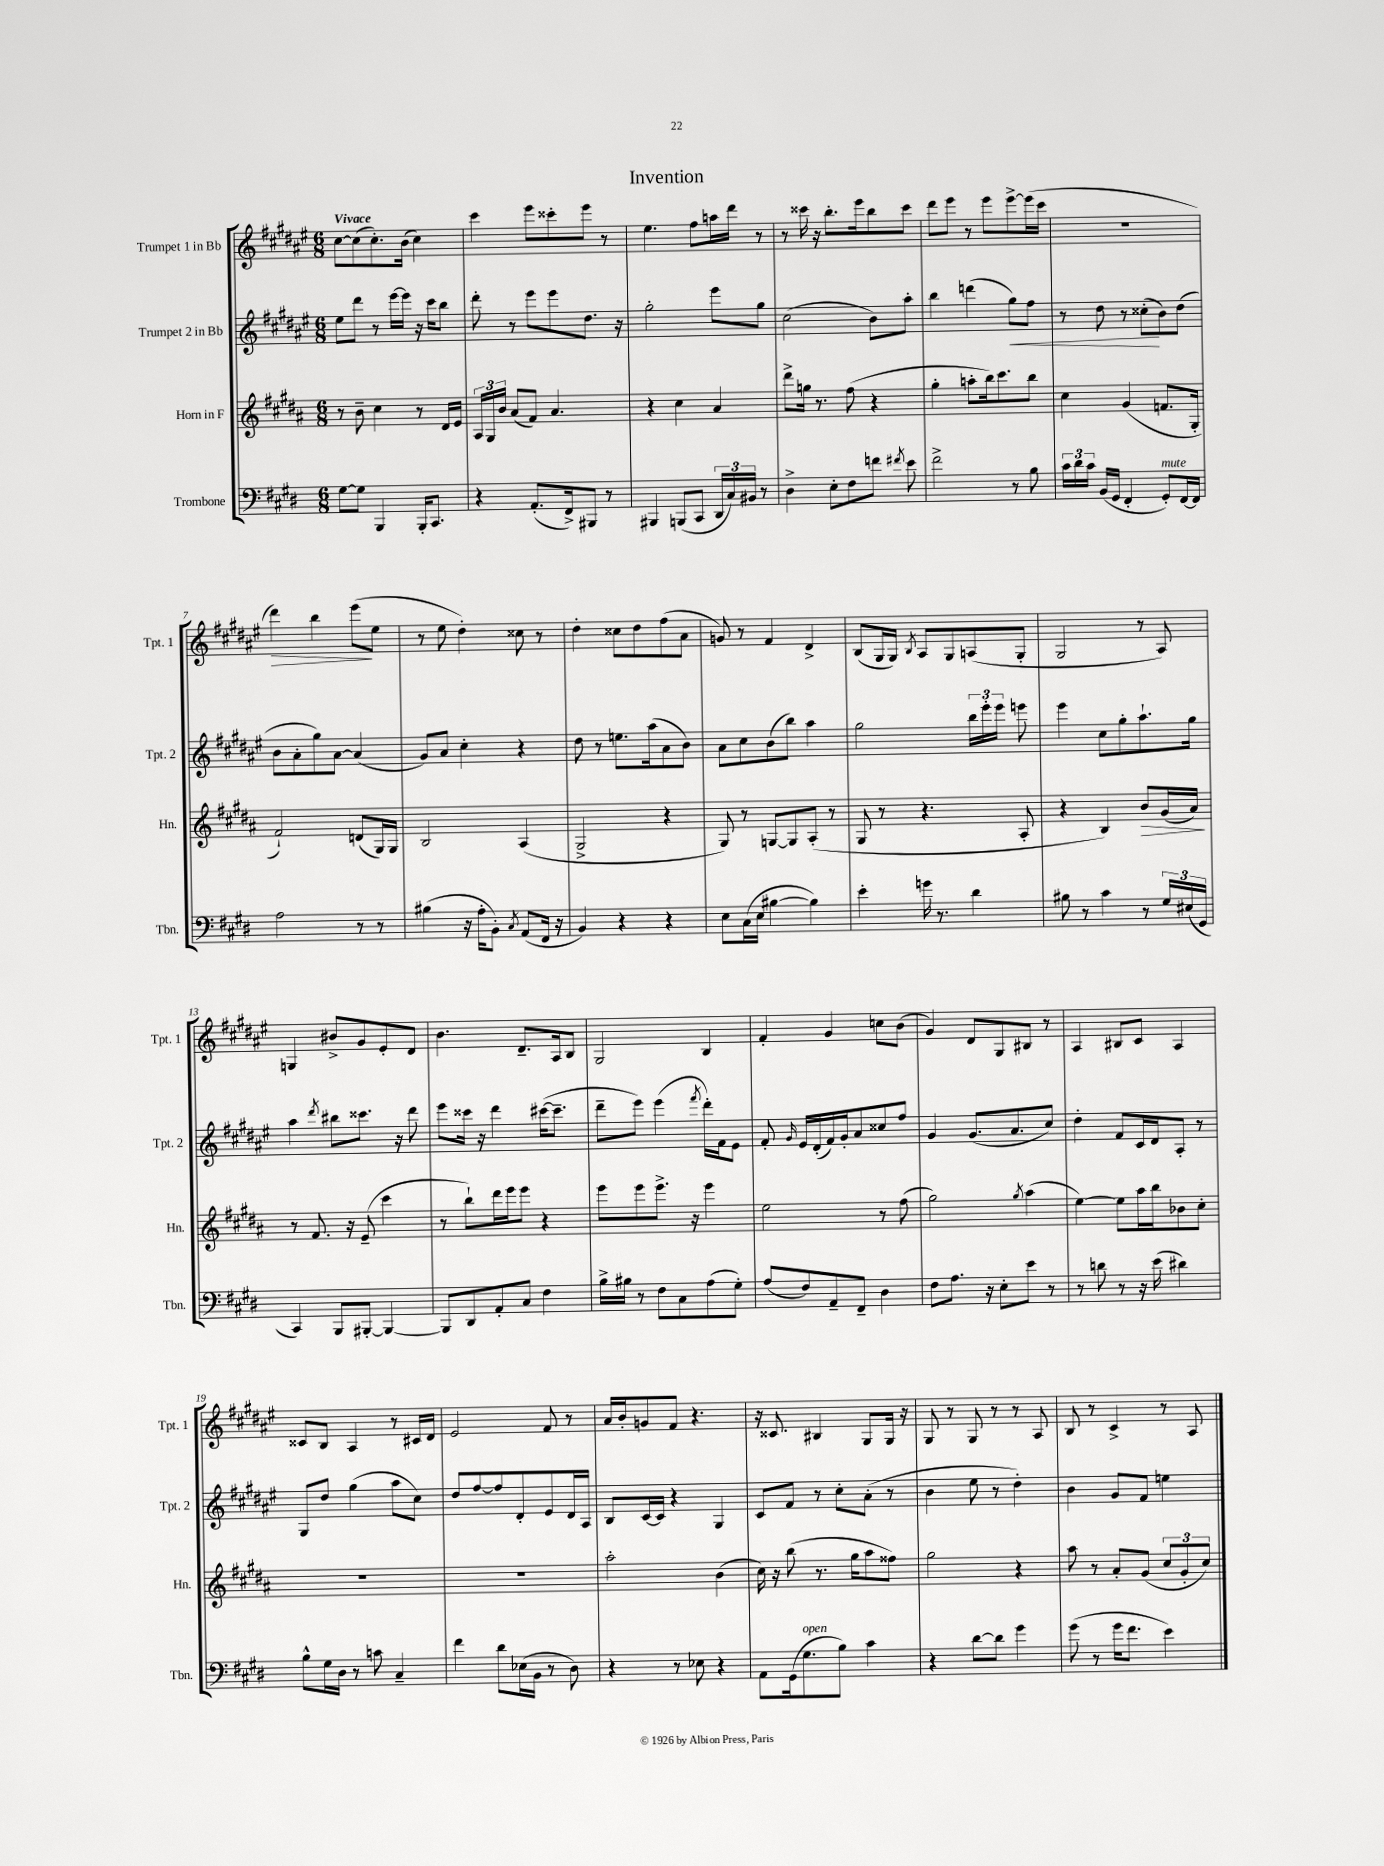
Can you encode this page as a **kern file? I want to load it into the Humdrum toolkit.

**kern	**kern	**kern	**kern
*staff4	*staff3	*staff2	*staff1
*clefF4	*clefG2	*clefG2	*clefG2
*k[f#c#g#d#]	*k[f#c#g#d#a#]	*k[f#c#g#d#a#e#]	*k[f#c#g#d#a#e#]
*M6/8	*M6/8	*M6/8	*M6/8
[8G#	8r	8ee#	[8cc#
8G#]	8b~	8ddd#	(8cc#]
4BBB	4cc#	8r	8.cc#')
.	.	[16eee#	.
.	.	16eee#]	(16b
16BBB'	8r	16r	4cc#)
8.CC#	.	16ccc#	.
.	16d#	8bb	.
.	16e	.	.
=	=	=	=
4r	24A#	8ddd#'	4ccc#
.	24G#	.	.
.	24b	.	.
.	(8a#	8r	.
(8.AA'	8f#)	8eee#	8eee#
.	4.a#	8eee#	8ccc##'
16FF#^)	.	.	.
8BBB#	.	8.dd#	8eee#
8r	.	.	8r
.	.	16r	.
=	=	=	=
4BBB#	4r	2gg#'	4.ee#
(8BBB	4cc#	.	.
8CC#	.	.	8ff#
24DD#	4a#	8eee#	16aa
24C#)	.	.	.
.	.	.	16ddd#
24BB#	.	.	.
8r	.	8gg#	8r
=	=	=	=
4D#^	8ddd#^	(2cc#	8r
.	16gg	.	16ccc##
.	8.r	.	16r
8E'	.	.	8.bb'
8F#	(8ff#	.	.
.	.	.	16eee#
8f	4r	8b)	8bb
8qf#	.	.	.
8e	.	8aa#'	8ccc##
=	=	=	=
2f#^	4gg#'	4bb	8ddd#
.	.	.	8eee#
.	8aa'	(4ddd	8r
.	16bb)	.	8eee#
.	8.ccc#	.	.
8r	.	8gg#)	[8eee#^
8B	8bb	8ff#	(16eee#]
.	.	.	16ccc#
=	=	=	=
24c#	4cc#	8r	2.r
24d#	.	.	.
24c#	.	.	.
(16BB	.	8dd#	.
16GG#	.	.	.
4FF#'	(4g#	8r	.
.	.	(8cc##'	.
8GG#')	8.f	8b)	.
[16FF#	.	(8dd#	.
16FF#]	16G#'	.	.
=	=	=	=
2A	2f#`)	8b	4ddd#)
.	.	8a#'	.
.	.	8gg#)	4bb
.	.	[8a#	.
8r	(8d	(4a#]	(8eee#
8r	16G#)	.	8ee#
.	16G#	.	.
=	=	=	=
(4B#	2B	8g#)	8r
.	.	8a#	8ee#
16r	.	4cc#'	4dd#')
16A'	.	.	.
8BB')	.	.	.
8qC#	.	.	.
(8AA	(4A#	4r	8cc##
16FF#	.	.	8r
16r	.	.	.
=	=	=	=
4BB)	2G#^	8dd#	4dd#'
.	.	8r	.
4r	.	8.ee	8cc##
.	.	.	8dd#
.	.	(16aa#	.
4r	4r	8a#	(8ff#
.	.	8b)	8a#
=	=	=	=
8E	8G#)	8a#	8g)
(16C#	8r	8cc#	8r
16E	.	.	.
[4B#	[8G	(8b	4f#
.	8G]	8bb)	.
4B#])	(8A#'	4aa#	4d#^
.	8r	.	.
=	=	=	=
4e'	8G#	2gg#	(8B
.	8r	.	16G#
.	.	.	16G#)
.	.	.	8qB
16g	4.r	.	8A#
8.r	.	.	.
.	.	.	8G#
4d#	.	24bb	(8A
.	.	24eee#'	.
.	.	24eee#	.
.	8A#'	8eee	8G#'
=	=	=	=
8B#	4r	4eee#	2G#
8r	.	.	.
4c#	4B)	8cc#	.
.	.	8gg#'	.
8r	8b	8.aa#`	8r
24G#	(16g#	.	8A#)
(24E#	.	.	.
.	16a#)	16gg#	.
24GG#	.	.	.
=	=	=	=
4CC#)	8r	4aa#	4G
.	8.f#	.	.
.	.	8qddd#	.
8BBB	.	8bb#	8b#^
.	16r	.	.
[8BBB#'	(8e~	8.ccc##	8g#
4BBB#_	4ccc#	.	8e#'
.	.	16r	.
.	.	8ddd#	8d#
=	=	=	=
8BBB#]	8r	8eee#	4.b
8DD#	8bb`)	16ccc##	.
.	.	16r	.
8AA'	16ddd#	4ddd#	.
.	16eee	.	.
8C#	8eee	.	8.d#~
4F#	4r	([16ccc#	.
.	.	8.ccc#~]	16A#
.	.	.	8B
=	=	=	=
16B^	8eee	8ddd#~	2G#
16B#	.	.	.
8r	8eee	8eee#)	.
8F#	8.eee^	(4eee#	.
8C#	.	.	.
.	16r	.	.
.	.	8qfff#	.
(8A	4eee	16ddd#')	4B
.	.	16f#	.
8G#')	.	8e#	.
=	=	=	=
(8A	2ee	8f#'	4f#'
.	.	16qqg#	.
8F#)	.	16e#	.
.	.	(16d#'	.
8AA~	.	16f#)	4g#
.	.	16g#'	.
8FF#~	.	8a#	.
4D#	8r	8cc##	8cc
.	(8ff#	8ff#	(8b
=	=	=	=
8F#	2gg#)	4g#	4g#)
8.A	.	.	.
.	.	(8.g#	8d#
16r	.	.	.
8E'	.	.	8G#
.	.	8.a#	.
.	8qgg#	.	.
8e	(4aa#	.	8B#
8r	.	8cc#)	8r
=	=	=	=
8r	[4ee)	4dd#'	4A#
8d	.	.	.
8r	8ee]	8f#	8B#
16r	16aa#	16c#	8c#
(16e	16bb	16d#	.
4d#)	8b-	8A#'	4A#
.	8cc#'	8r	.
=	=	=	=
8B^^	2.r	8G#	8c##
16G#	.	8dd#	8B
16D#	.	.	.
8r	.	(4gg#	4A#
8c	.	.	.
4C#~	.	8aa#	8r
.	.	8cc#)	16c#
.	.	.	16d#
=	=	=	=
4f#	2.r	8dd#	2e#
.	.	[8ff#	.
8d#	.	8ff#]	.
(16E-	.	8d#'	.
16BB	.	.	.
8r	.	8e#	8f#
8D#)	.	16d#	8r
.	.	16A#	.
=	=	=	=
4r	2aa#'	8B	16a#
.	.	.	16b'
.	.	[16c#	8g
.	.	16c#]	.
8r	.	4r	8f#
8E-	.	.	4.r
4r	(4b	4G#	.
=	=	=	=
8AA	16cc#)	8c#	16r
.	16r	.	8.c##
(16GG#	(8bb	8f#	.
8.G#	.	.	.
.	8.r	8r	4B#
8B)	.	8cc#'	.
.	16gg#	.	.
4c#	8aa#	(8a#'	8G#
.	8ff##)	8r	16G#
.	.	.	16r
=	=	=	=
4r	2gg#	4b	8G#
.	.	.	8r
[8d#	.	8ee#	8G#
8d#]	.	8r	8r
4g#	4r	4dd#')	8r
.	.	.	8A#
=	=	=	=
(8g#	8aa#	4b	8B
8r	8r	.	8r
16g#	8a#'	8g#	4c#^
8.f#	.	.	.
.	(8g#	8f#	.
4e)	12cc#	4ee	8r
.	12g#'	.	.
.	.	.	8A#
.	12cc#)	.	.
==	==	==	==
*-	*-	*-	*-
